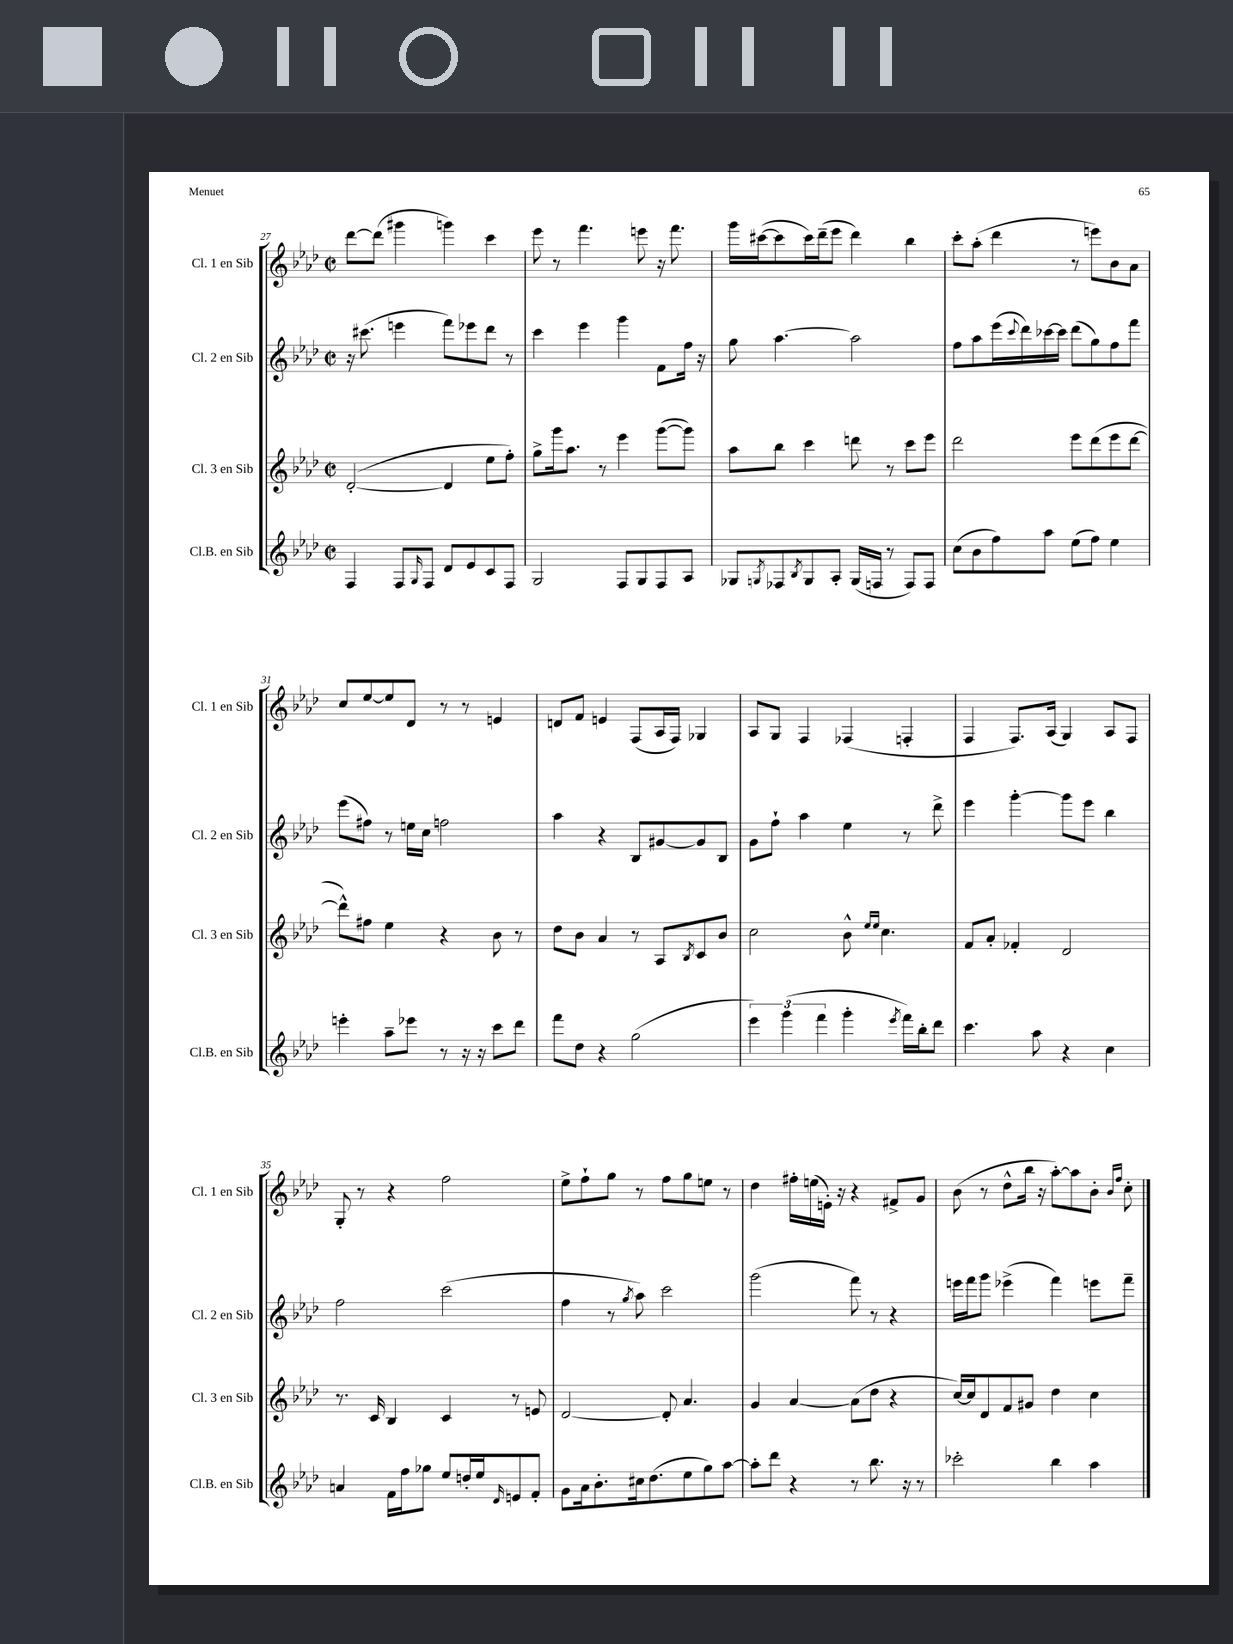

**kern	**kern	**kern	**kern
*part4	*part3	*part2	*part1
*staff4	*staff3	*staff2	*staff1
*I"Cl.B. en Sib	*I"Cl. 3 en Sib	*I"Cl. 2 en Sib	*I"Cl. 1 en Sib
*I'Cl.B. en Sib	*I'Cl. 3 en Sib	*I'Cl. 2 en Sib	*I'Cl. 1 en Sib
*clefG2	*clefG2	*clefG2	*clefG2
*k[b-e-a-d-]	*k[b-e-a-d-]	*k[b-e-a-d-]	*k[b-e-a-d-]
*M2/2	*M2/2	*M2/2	*M2/2
*met(c|)	*met(c|)	*met(c|)	*met(c|)
=27	=27	=27	=27
4F/	([2d-'/	16r	[8ddd-\L
.	.	(8.ccc#X\	.
.	.	.	(8ddd-\J]
8F/L	.	4eeen\	4ggg#X\
16qqG/	.	.	.
8F/J	.	.	.
8d-/L	4d-/]	8fff\L)	4gggn\)
8e-/	.	8eee-X\	.
8c/	8ee-\L	8ddd-\J	4ccc\
8F/J	8ff'\J)	8r	.
=28	=28	=28	=28
2G/	8gg^\L	4ccc\	8eee-\
.	16ggg\k	.	8r
.	8.aa-\J	.	.
.	.	4eee-\	4.fff\
.	8r	.	.
8F/L	4eee-\	4ggg\	.
8G/	.	.	8eeen\
8F/	([8ggg\L	8f\L	16r
.	.	.	8.fff\
8A-/J	8ggg\J])	16ff\Jk	.
.	.	16r	.
=29	=29	=29	=29
8G-X/L	8aa-\L	8gg\	16ggg\LL
.	.	.	([16ccc#X\J
8qGn/	.	.	.
8F-X/	8bb-\J	[4.aa-\	8ccc#\]
8qB-/	.	.	.
8G/	4ccc\	.	16ccc#\L)
.	.	.	(16ddd-~\J
8A-'/J	.	.	8eee-\J
(16G/LL	8dddn\	2aa-\]	4ddd-\)
16Fn/JJ	.	.	.
8r	8r	.	.
8F/L)	8ccc\L	.	4bb-\
8F/J	8eee-\J	.	.
=30	=30	=30	=30
(8cc\L	2ddd-\	8ff\L	8ccc'\L
8b-\	.	8aa-\	(8aa-'\J
8ff\)	.	(16eee-\L	4ddd-\
.	.	8qqccc/	.
.	.	16ddd-\)	.
8aa-\J	.	[16ccc-X\	.
.	.	16ccc-\JJ]	.
(8ee-\L	8eee-\L	(8ddd-\L	8r
8ff\J)	(8ddd-\	8gg\)	8eeen\L)
4ee-\	8eee-\	8ff\	8b-\
.	[8ddd-\J	8fff\J	8a-\J
!!LO:LB:g=z
=31	=31	=31	=31
4eeen'\	8ddd-^^\L])	(8eee-\L	8cc/L
.	8ff#X\J	8ff#X\J)	[8ee-/
8aa-~\L	4ee-\	8r	8ee-/]
8eee-X\J	.	16een\LL	8d-/J
.	.	16cc\JJ	.
8r	4r	2ffn\	8r
16r	.	.	8r
16r	.	.	.
8ccc\L	8b-\	.	4en/
8ddd-\J	8r	.	.
=32	=32	=32	=32
8fff\L	8dd-\L	4aa-\	8dn/L
8dd-\J	8b-\J	.	8f/J
4r	4a-/	4r	4en/
(2gg\	8r	8B-/L	(8F/L
.	8A-/L	[8g#X/	16A-/L
.	.	.	16F/JJ)
.	8qB-/	.	.
.	8c/	8g#/]	4G-X/
.	8b-/J	8B-/J	.
=33	=33	=33	=33
6eee-\)	2cc\	8g\L	8A-/L
.	.	8ff`\J	8G/J
(6ggg\	.	.	.
.	.	4aa-\	4F/
6fff\	.	.	.
4ggg'\	8b-^^\	4ee-\	(4F-X/
.	16qqee-/LL	.	.
.	16qqee-/JJ	.	.
.	4.cc\	.	.
8qeee-/	.	.	.
16fff\LL)	.	8r	4Fn'/
16bb-'\J	.	.	.
8ddd-\J	.	8ddd-^\	.
=34	=34	=34	=34
4.ccc\	8f/L	4eee-\	4F/
.	8a-'/J	.	.
.	4f-X'/	[4ggg'\	8.F/L)
8aa-\	.	.	.
.	.	.	(16A-/Jk
4r	2d-/	8ggg\L]	4G/)
.	.	8eee-\J	.
4cc\	.	4bb-\	8A-/L
.	.	.	8F/J
!!LO:LB:g=z
=35	=35	=35	=35
4an/	8.r	2ff\	8G'/
.	.	.	8r
.	16c/	.	.
16f\LL	4B-/	.	4r
16ff\J	.	.	.
8gg-X\J	.	.	.
8ee-/L	4c/	(2ccc\	2ff\
16ddn'/L	.	.	.
16ee-/J	.	.	.
16qqd-/	.	.	.
8en/	8r	.	.
8f'/J	8en/	.	.
=36	=36	=36	=36
8g\L	[2d-/	4ff\	8ee-^\L
16a-\k	.	.	8ff`\
8.b-'\	.	.	.
.	.	8r	8gg\J
.	.	8qgg/	.
16cc#X\k	.	8aa-\)	8r
(8.dd-\	.	.	.
.	8d-'/]	2ccc\	8ff\L
8ee-\	4.a-/	.	8gg\
8gg\)	.	.	8een\J
[8aa-\J	.	.	8r
=37	=37	=37	=37
8aa-'\L]	4g/	(2ggg\	4dd-\
8ddd-\J	.	.	.
4r	[4a-/	.	16ff#X'\LL
.	.	.	(16een\
.	.	.	16en'\JJ)
.	.	.	16r
8r	(8a-\L]	8fff\)	4r
8.bb-\	8dd-\J	8r	.
.	4r	4r	8f#X^/L
16r	.	.	.
8r	.	.	8g/J
=38	=38	=38	=38
2ccc-X'\	[16cc/LL)	16eeen\LL	(8b-\
.	16cc/J]	16fff\J	.
.	8d-/	8ggg\J	8r
.	8f/	(4eee-X^\	8dd-^^\L
.	8g#X/J	.	16bb-\Jk
.	.	.	16r
4bb-\	4dd-\	4fff\)	[8aa-'\L)
.	.	.	8aa-\]
4aa-\	4cc\	8eeen\L	8b-'\J
.	.	.	16qqb-/LL
.	.	.	16qqff/JJ
.	.	8fff~\J	8cc'\
==	==	==	==
*-	*-	*-	*-
